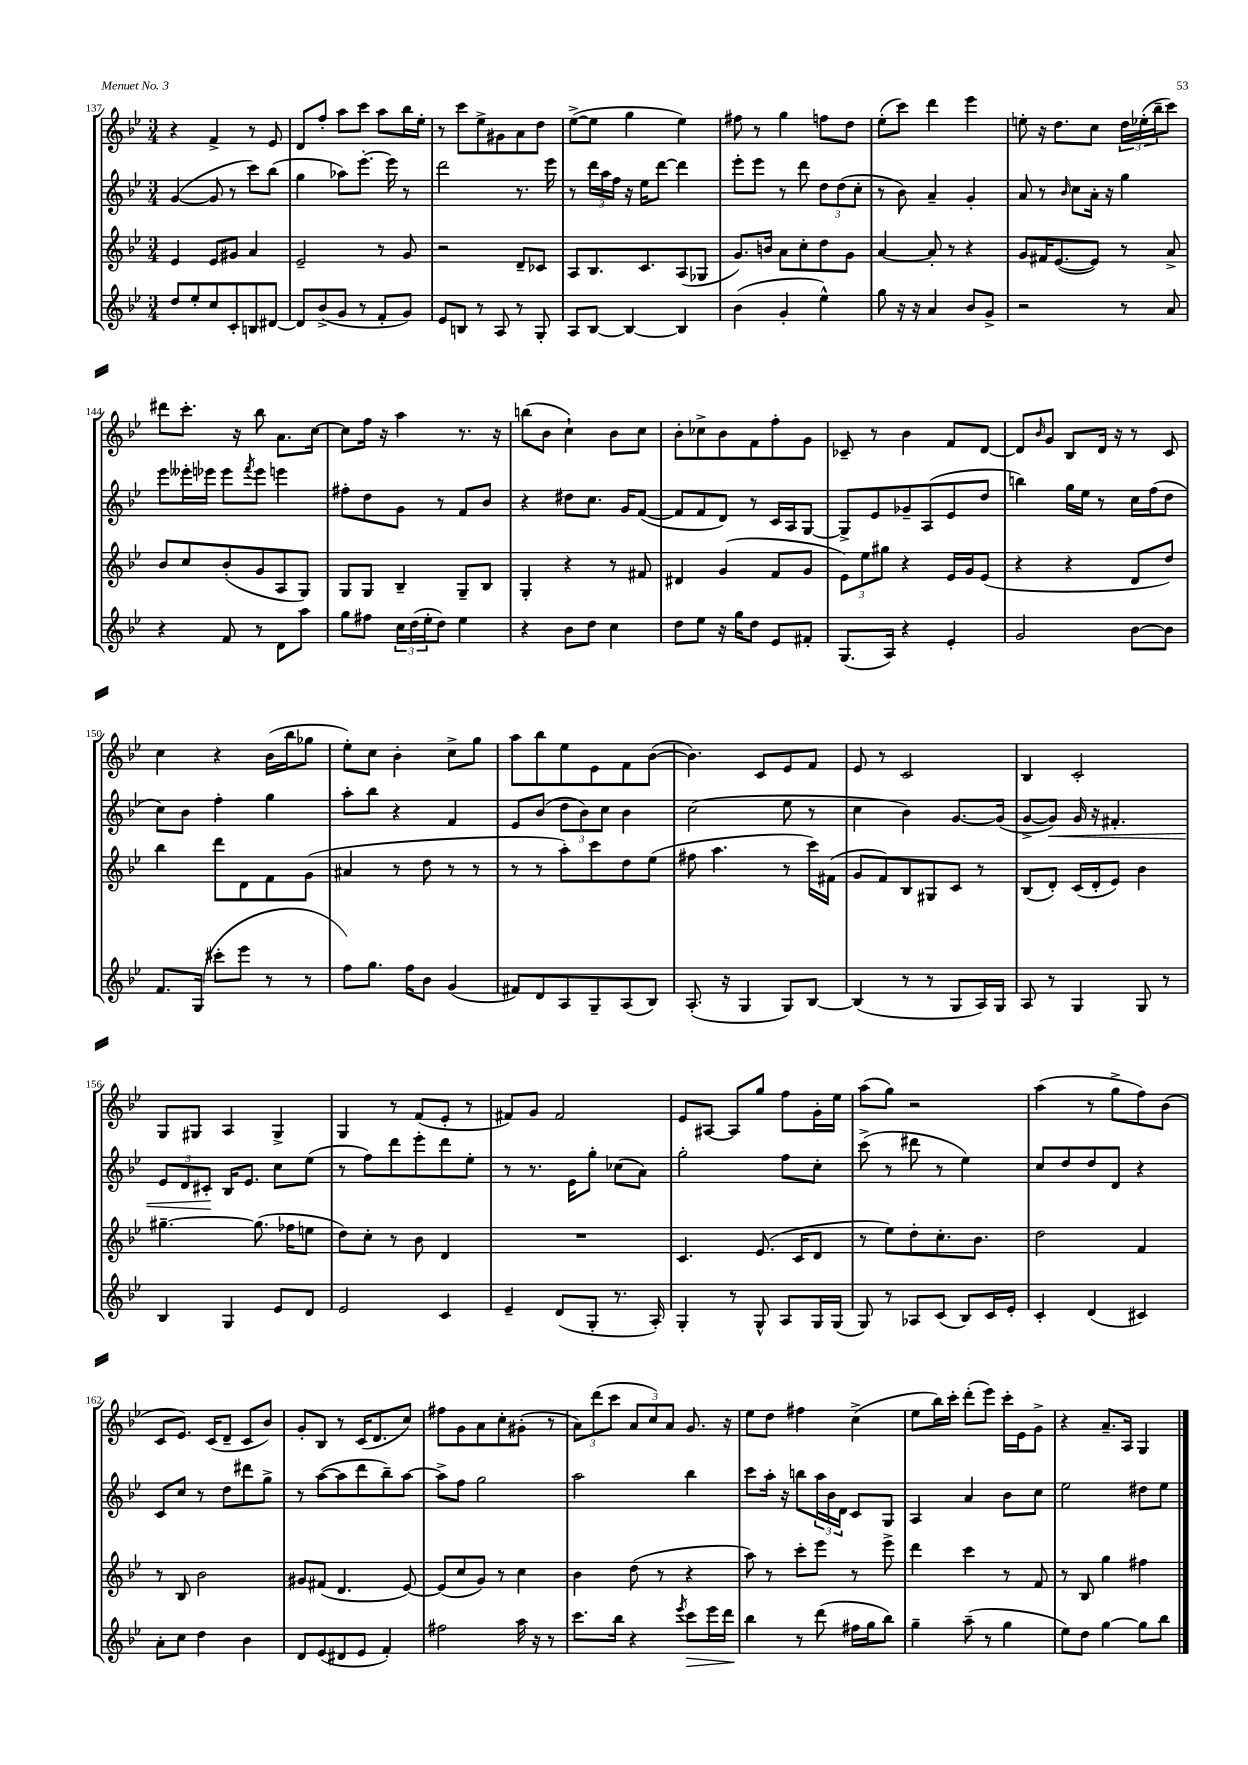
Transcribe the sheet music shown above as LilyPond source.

<<
\new StaffGroup <<
\new Staff = "s0" {
    \clef treble \key bes \major \numericTimeSignature \time 3/4
    r4 f'4-> r8 ees'8 |
    d'8 f''8-. a''8 c'''8 a''8 bes''16 ees''16-. |
    r8 c'''8 ees''8-> gis'8 a'8 d''8 |
    ees''8~->( ees''8 g''4 ees''4) |
    fis''8 r8 g''4 f''8 d''8 |
    ees''8-.( c'''8) d'''4 ees'''4 |
    e''8-. r16 d''8. c''8 \tuplet 3/2 { d''16 ees''16-.( bes''16-- } c'''8) |
    dis'''8 c'''8.-. r16 bes''8 a'8. c''16~ |
    c''8 f''16 r16 a''4 r8. r16 |
    b''8( bes'8 c''4-!) bes'8 c''8 |
    bes'8-. ces''8-> bes'8 f'8 f''8-. g'8 |
    ces'8-- r8 bes'4 f'8 d'8~ |
    d'8 \grace { bes'16 } g'8 bes8 d'16 r16 r8 c'8 |
    c''4 r4 bes'16( bes''16 ges''8 |
    ees''8-.) c''8 bes'4-. c''8-> g''8 |
    a''8 bes''8 ees''8 ees'8 f'8 bes'8~( |
    bes'4.) c'8 ees'8 f'8 |
    ees'8 r8 c'2 |
    bes4 c'2-. |
    g8 gis8 a4 gis4-> |
    g4 r8 f'8( ees'8-. r8 |
    fis'8) g'8 fis'2 |
    ees'8 ais8~ ais8 g''8 f''8 g'16-. ees''16 |
    a''8( g''8) r2 |
    a''4( r8 g''8-> f''8) bes'8( |
    c'8 ees'8.) c'16( d'8-- c'8 bes'8) |
    g'8-. bes8 r8 c'16( d'8. c''8) |
    fis''8 g'8 a'8 c''8-. gis'8-.( r8 |
    \tuplet 3/2 { a'8) d'''8( c'''8 } \tuplet 3/2 { a'8 c''8) a'8 } g'8. r16 |
    ees''8 d''8 fis''4 c''4->( |
    ees''8 bes''16) c'''16-. d'''8-.( ees'''8) c'''16-. ees'16 g'8-> |
    r4 a'8.-- a16 g4 \bar "|." |
}
\new Staff = "s1" {
    \clef treble \key bes \major \numericTimeSignature \time 3/4
    g'4~( g'8 r8 c'''8) bes''8( |
    g''4 aes''8) ees'''8.~-. ees'''16 r8 |
    d'''2 r8. ees'''16 |
    r8 \tuplet 3/2 { d'''16 a''16 f''16 } r16 ees''16 d'''8~ d'''4 |
    ees'''8-. ees'''8 r8 d'''8 \tuplet 3/2 { d''8 d''8( c''8-. } |
    r8 bes'8) a'4-- g'4-. |
    a'8 r8 \grace { bes'16 } c''8 a'16-. r16 g''4 |
    ees'''8 eeses'''16-. ees'''16 ees'''8 \acciaccatura { f'''8 } ees'''8 e'''4 |
    fis''8-. d''8 g'8 r8 f'8 bes'8 |
    r4 dis''8 c''8. g'16 f'8~( |
    f'8 f'8 d'8) r8 c'16 a16 g8~ |
    g8-> ees'8 ges'8-- a8( ees'8 d''8 |
    b''4) g''16 ees''16 r8 c''16 f''16( d''8 |
    c''8) bes'8 f''4-. g''4 |
    a''8-. bes''8 r4 f'4 |
    ees'8 bes'8( \tuplet 3/2 { d''8 bes'8) c''8 } bes'4 |
    c''2( ees''8 r8 |
    c''4 bes'4) g'8.~ g'16( |
    g'8~-> g'8\<) g'16 r16 fis'4.-. |
    \tuplet 3/2 { ees'8 d'8 cis'8-.\! } bes16 ees'8. c''8 ees''8( |
    r8 f''8) d'''8 ees'''8-. d'''8 ees''8-. |
    r8 r8. ees'16 g''8-. ces''8( a'8) |
    g''2-. f''8 c''8-. |
    c'''8->( r8 dis'''8 r8 ees''4) |
    c''8 d''8 d''8 d'8 r4 |
    c'8 c''8 r8 d''8 dis'''8 g''8-> |
    r8 a''8~( a''8 d'''8 bes''8--) a''8~ |
    a''8-> f''8 g''2 |
    a''2 bes''4 |
    c'''8 a''16-. r16 b''8 \tuplet 3/2 { a''16 bes'16 d'16 } c'8 g8 |
    a4 a'4 bes'8 c''8 |
    ees''2 dis''8 ees''8 \bar "|." |
}
\new Staff = "s2" {
    \clef treble \key bes \major \numericTimeSignature \time 3/4
    ees'4 ees'8 gis'8 a'4 |
    ees'2-- r8 g'8 |
    r2 d'8-- ces'8 |
    a8 bes8. c'8. a8( ges8 |
    g'8.) b'16 a'8 c''8-. d''8 g'8 |
    a'4~ a'8-. r8 r4 |
    g'8 fis'16 ees'8.~( ees'8) r8 a'8-> |
    bes'8 c''8 bes'8-.( g'8 a8 g8) |
    g8 g8 bes4-- g8-- bes8 |
    g4-. r4 r8 fis'8 |
    dis'4 g'4( f'8 g'8 |
    \tuplet 3/2 { ees'8) ees''8 gis''8 } r4 ees'16 g'16 ees'8( |
    r4 r4 d'8 d''8) |
    bes''4 d'''8 d'8 f'8 g'8( |
    ais'4 r8 d''8 r8 r8 |
    r8 r8 a''8-.) c'''8 d''8 ees''8( |
    fis''8 a''4. r8 c'''16) fis'16( |
    g'8 f'8) bes8 gis8 c'8 r8 |
    bes8( d'8-.) c'16( d'16-. ees'8) bes'4 |
    gis''4.~-- gis''8.( fes''16 e''8 |
    d''8) c''8-. r8 bes'8 d'4 |
    R2. |
    c'4. ees'8.( c'16 d'8 |
    r8 ees''8) d''8-. c''8.-. bes'8. |
    d''2 f'4 |
    r8 bes8 bes'2 |
    gis'8 fis'8( d'4. ees'8~) |
    ees'8( c''8 g'8) r8 c''4 |
    bes'4 d''8( r8 r4 |
    a''8) r8 c'''8-. ees'''8 r8 ees'''8-> |
    d'''4 c'''4 r8 f'8 |
    r8 bes8 g''4 fis''4 \bar "|." |
}
\new Staff = "s3" {
    \clef treble \key bes \major \numericTimeSignature \time 3/4
    d''8 ees''8-. c''8 c'8-. b8 dis'8~ |
    dis'8 bes'8->( g'8 r8 f'8-. g'8) |
    ees'8 b8 r8 a8 r8 g8-. |
    a8 bes8~ bes4~ bes4 |
    bes'4( g'4-. ees''4-^) |
    g''8 r16 r16 a'4 bes'8 g'8-> |
    r2 r8 a'8 |
    r4 f'8 r8 d'8 a''8 |
    g''8 fis''8 \tuplet 3/2 { c''16 d''16( ees''16-. } d''8) ees''4 |
    r4 bes'8 d''8 c''4 |
    d''8 ees''8 r16 g''16 d''8 ees'8 fis'8-. |
    g8.( a16) r4 ees'4-. |
    g'2 bes'8~ bes'8 |
    f'8. g16( cis'''8-. ees'''8 r8 r8 |
    f''8) g''8. f''16 bes'8 g'4( |
    fis'8) d'8 a8 g8-- a8( bes8) |
    a8.-.( r16 g4 g8) bes8~ |
    bes4( r8 r8 g8 a16) g16 |
    a8 r8 g4 g8 r8 |
    bes4 g4 ees'8 d'8 |
    ees'2 c'4 |
    ees'4-- d'8( g8-. r8. a16-.) |
    g4-. r8 g8-^ a8 g16 g16( |
    g8) r8 aes8 c'8( bes8) c'16 ees'16-. |
    c'4-. d'4( cis'4) |
    a'8-. c''8 d''4 bes'4 |
    d'8 ees'8( dis'8 ees'8 f'4-.) |
    fis''2 a''16 r16 r8 |
    c'''8. bes''16 r4 \acciaccatura { ees'''8 } c'''8\> ees'''16 d'''16 |
    bes''4\! r8 d'''8( fis''16 g''16 bes''8) |
    g''4-- a''8--( r8 g''4 |
    ees''8) d''8 g''4~ g''8 bes''8 \bar "|." |
}
>>
>>
\layout { \context { \Score currentBarNumber = #137 } }
